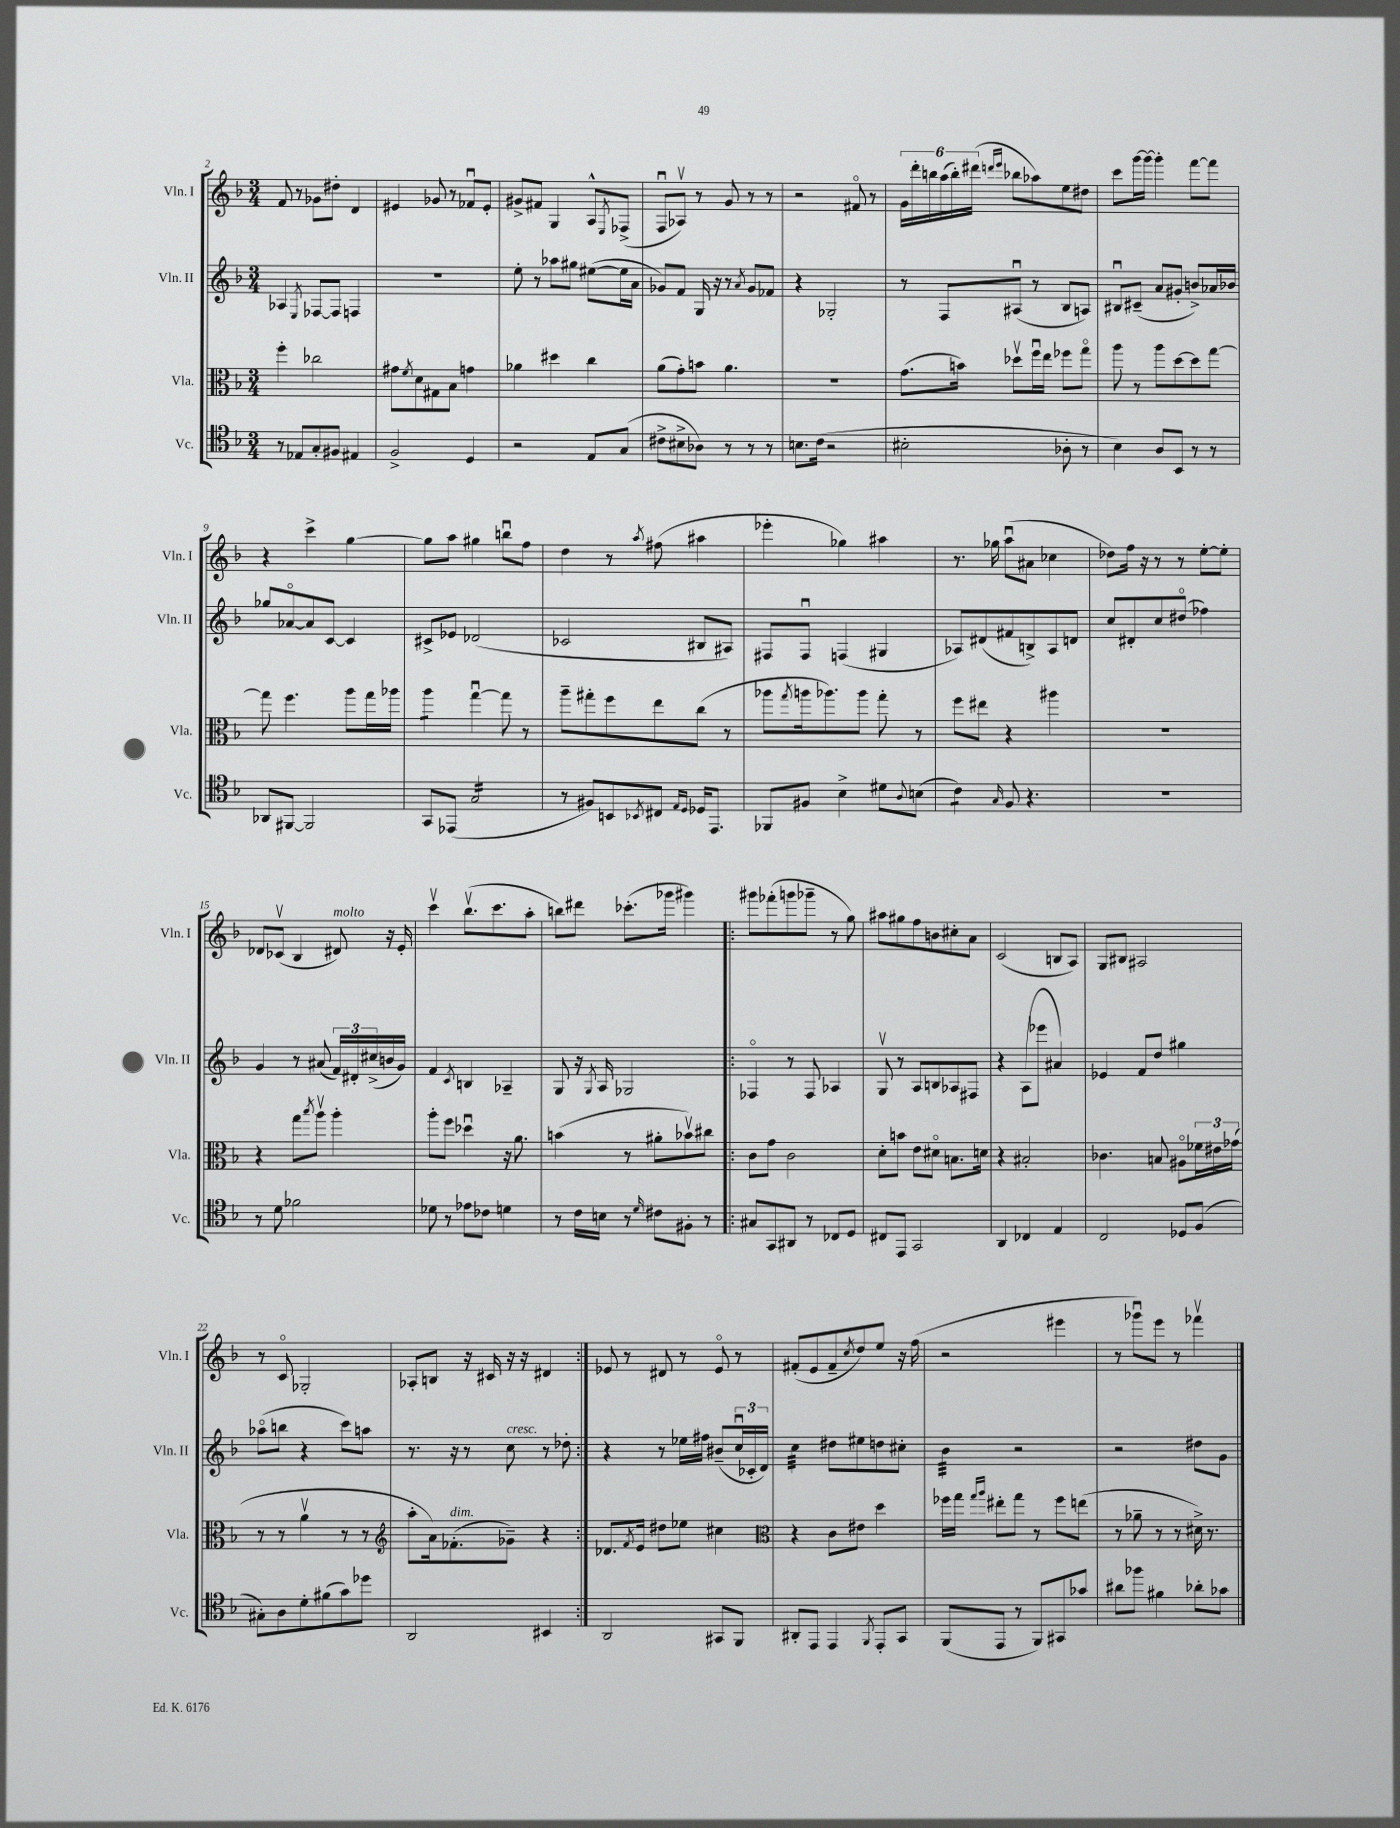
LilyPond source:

<<
\new StaffGroup <<
\new Staff = "s0" \with { instrumentName = "Vln. I" shortInstrumentName = "Vln. I" } {
    \clef treble \key f \major \numericTimeSignature \time 3/4
    f'8 r8 ges'8 dis''8-. d'4 |
    eis'4 ges'8 r8 fes'8\downbow eis'8-. |
    gis'8-> fis'8 g4 a8-^ \acciaccatura { e8 } fes8->( |
    f8\downbow aes8\upbow) r8 g'8 r8 r8 |
    r2 fis'8\flageolet r8 |
    \tuplet 6/4 { g'16 d'''16-. b''16 a''16( b''16-.) dis'''16( } \grace { d'''16 e'''16 } bes''8 aes''8) e''8 dis''8 |
    c'''8 g'''16~ g'''16~ g'''4-. f'''8~ f'''8 |
    r4 c'''4-> g''4~ |
    g''8 a''8 gis''4 b''8\downbow f''8 |
    d''4 r8 \acciaccatura { a''8 } fis''8( ais''4 |
    ees'''4-. ges''4) ais''4 |
    r8. ges''16 a''8\downbow( ais'8 ces''4 |
    des''8) f''16 r16 r8 r8 e''8~-. e''8-. |
    des'8 ces'8\upbow( bes4 dis'8^\markup { \italic "molto" }) r16 e'16-. |
    c'''4\upbow bes''8.\upbow( c'''8. a''8-. |
    b''8) dis'''8 ces'''8.-.( ges'''16 gis'''4) |
    \repeat volta 2 { gis'''8 fes'''8-.( g'''8 ges'''8-- r8 g''8) |
    ais''8 gis''8 f''8 b'8 cis''8-. a'8 |
    c'2( b8 a8) |
    g8 bis8 ais2 |
    r8 c'8\flageolet ges2-. |
    aes8-. b8 r16 cis'16 r16 r16 dis'4 | }
    ees'8 r8 dis'8 r8 ees'8\flageolet r8 |
    fis'8-.( e'8 fis'8-- \acciaccatura { c''8 } d''8) e''8 r16 f''16( |
    r2 eis'''4 |
    r8 ges'''8\downbow) e'''8 r8 fes'''4\upbow \bar "|." |
}
\new Staff = "s1" \with { instrumentName = "Vln. II" shortInstrumentName = "Vln. II" } {
    \clef treble \key f \major \numericTimeSignature \time 3/4
    aes4 \acciaccatura { e8 } fes8~ fes8 f4 |
    R2. |
    e''8-. r8 aes''8 gis''8 eis''8~( eis''16 a'16 |
    ges'8) f'8 g16 r16 r8 \acciaccatura { a'8 } ges'8 fes'8 |
    r4 ges2-. |
    r8 f8 ais8\downbow( r8 bes8 a8) |
    bis8\downbow cis'8--( a'8 gis'8-. b'8->) aes'16 bes'16 |
    ges''8 aes'8~\flageolet aes'8 c'8~ c'4 |
    cis'8-> ees'8 des'2( |
    ces'2 bis8 ais8) |
    fis8 fis8\downbow f4( gis4 |
    aes8) dis'8( fis'8 b8->) aes8 d'8 |
    c''8 dis'8-. c''8 dis''8\flageolet( fes''4) |
    g'4 r8 ais'8( \tuplet 3/2 { f'16) dis'16-. cis''16->( } b'16 g'16) |
    f'4 \acciaccatura { c'8 } b4 aes4-- |
    g8 r16 \acciaccatura { g8 } a16 ges2 |
    \repeat volta 2 { fes4\flageolet r8 fes8 aes4 |
    g8\upbow r8 a8 b8 aes8 fis8 |
    r4 a8( ees'''8 ais'4) |
    ees'4 f'8 d''8 gis''4 |
    aes''8\flageolet( b''8 r4 c'''8) a''8 |
    r8. r16 r8 c''8^\markup { \italic "cresc." } r8 des''8-. | }
    r4 r8 ees''16 fis''16 bis'8--( \tuplet 3/2 { c''16\downbow ces'16-. d'16) } |
    c''4:32 dis''8 eis''8 d''8 cis''8-. |
    bes'4:32 r2 |
    r2 dis''8 g'8 \bar "|." |
}
\new Staff = "s2" \with { instrumentName = "Vla." shortInstrumentName = "Vla." } {
    \clef alto \key f \major \numericTimeSignature \time 3/4
    f''4-. ces''2 |
    gis'8 \acciaccatura { f'8 } d'8 gis8 bes8 g'4 |
    aes'4 dis''4 c''4 |
    a'8( g'8-.) b'8 a'4. |
    R2. |
    g'8.( b'16) des''8\upbow f''16\downbow e''16 fes''8 g''8\flageolet |
    a''8 r8 a''8 d''8~ d''8 g''8~ |
    g''8 f''4. a''8 g''16 aes''16 |
    a''4:8 g''4~\downbow g''8 r8 |
    a''8-- gis''8-. f''8 e''8 c''8( r8 |
    aes''8 \acciaccatura { g''8 } a''16 aes''8.) aes''8 g''8-. r8 |
    f''8 eis''8 r4 ais''4 |
    R2. |
    r4 g''8 \acciaccatura { bes''8 } a''8\upbow a''4-. |
    a''8-. f''8 des''4\downbow r16 a'8. |
    b'4( r8 ais'8-. bes'8\upbow) cis''8 |
    \repeat volta 2 { c'8 g'8 c'2 |
    d'8-. b'8 e'8 dis'8\flageolet b8. d'16 |
    r4 bis2-. |
    ces'4. b8 ais8\flageolet \tuplet 3/2 { fes'16 eis'16 ges'16( } |
    r8 r8 a'4\upbow r8 r8 |
    \clef treble a''8-. a'16) fes'8.-.^\markup { \italic "dim." }( ges'8--) r4 | }
    des'8. \acciaccatura { f'8 } e'16 dis''8 ees''8 cis''4 |
    \clef alto r4 c'8 eis'8 d''4 |
    fes''16 g''16 \grace { g''16 a''16 } eis''8-. g''8 r8 fes''8 e''8( |
    r8 aes'8-- r8 r8 dis'16->) r8. \bar "|." |
}
\new Staff = "s3" \with { instrumentName = "Vc." shortInstrumentName = "Vc." } {
    \clef tenor \key f \major \numericTimeSignature \time 3/4
    r8 ees8 g8-. fis8 eis4 |
    f2-> d4 |
    r2 e8 g8( |
    cis'8-> bis8-> aes8) r8 r8 r8 |
    b8. c'16( r2 |
    bis2-. aes8-. r8 |
    bes4) a8 bes,8 r8 r8 |
    aes,8 fis,8~ fis,2 |
    g,8 ees,8( g2:16 |
    r8 fis8) b,8 \acciaccatura { bes,8 } cis8 \grace { e16 d16 } des16 e,8. |
    fes,8 fis8 bes4-> dis'8 \appoggiatura { a8 } b8( |
    c'4:8) \grace { g16 } f8 r4. |
    R2. |
    r8 d'8 fes'2 |
    des'8 r8 ees'8 ces'8 d'4 |
    r8 c'16 b16 r8 \grace { d'16 } cis'8 fis8-. r8 |
    \repeat volta 2 { gis8 g,8 ais,8 r8 ces8 d8 |
    cis8 e,8 g,2 |
    a,4 ces4 e4 |
    c2 des8 f8( |
    gis8-.) a8 d'8-. fis'8( g'8) des''8 |
    a,2 bis,4 | }
    a,2 gis,8 f,8 |
    ais,8-. e,8 e,4 \acciaccatura { f,8 } e,8-. g,8 |
    f,8( e,8 r8 f,8) gis,8 ges'8 |
    ais'8 fes''8 fis'4 aes'8-. ges'8 \bar "|." |
}
>>
>>
\layout { \context { \Score currentBarNumber = #2 } }
